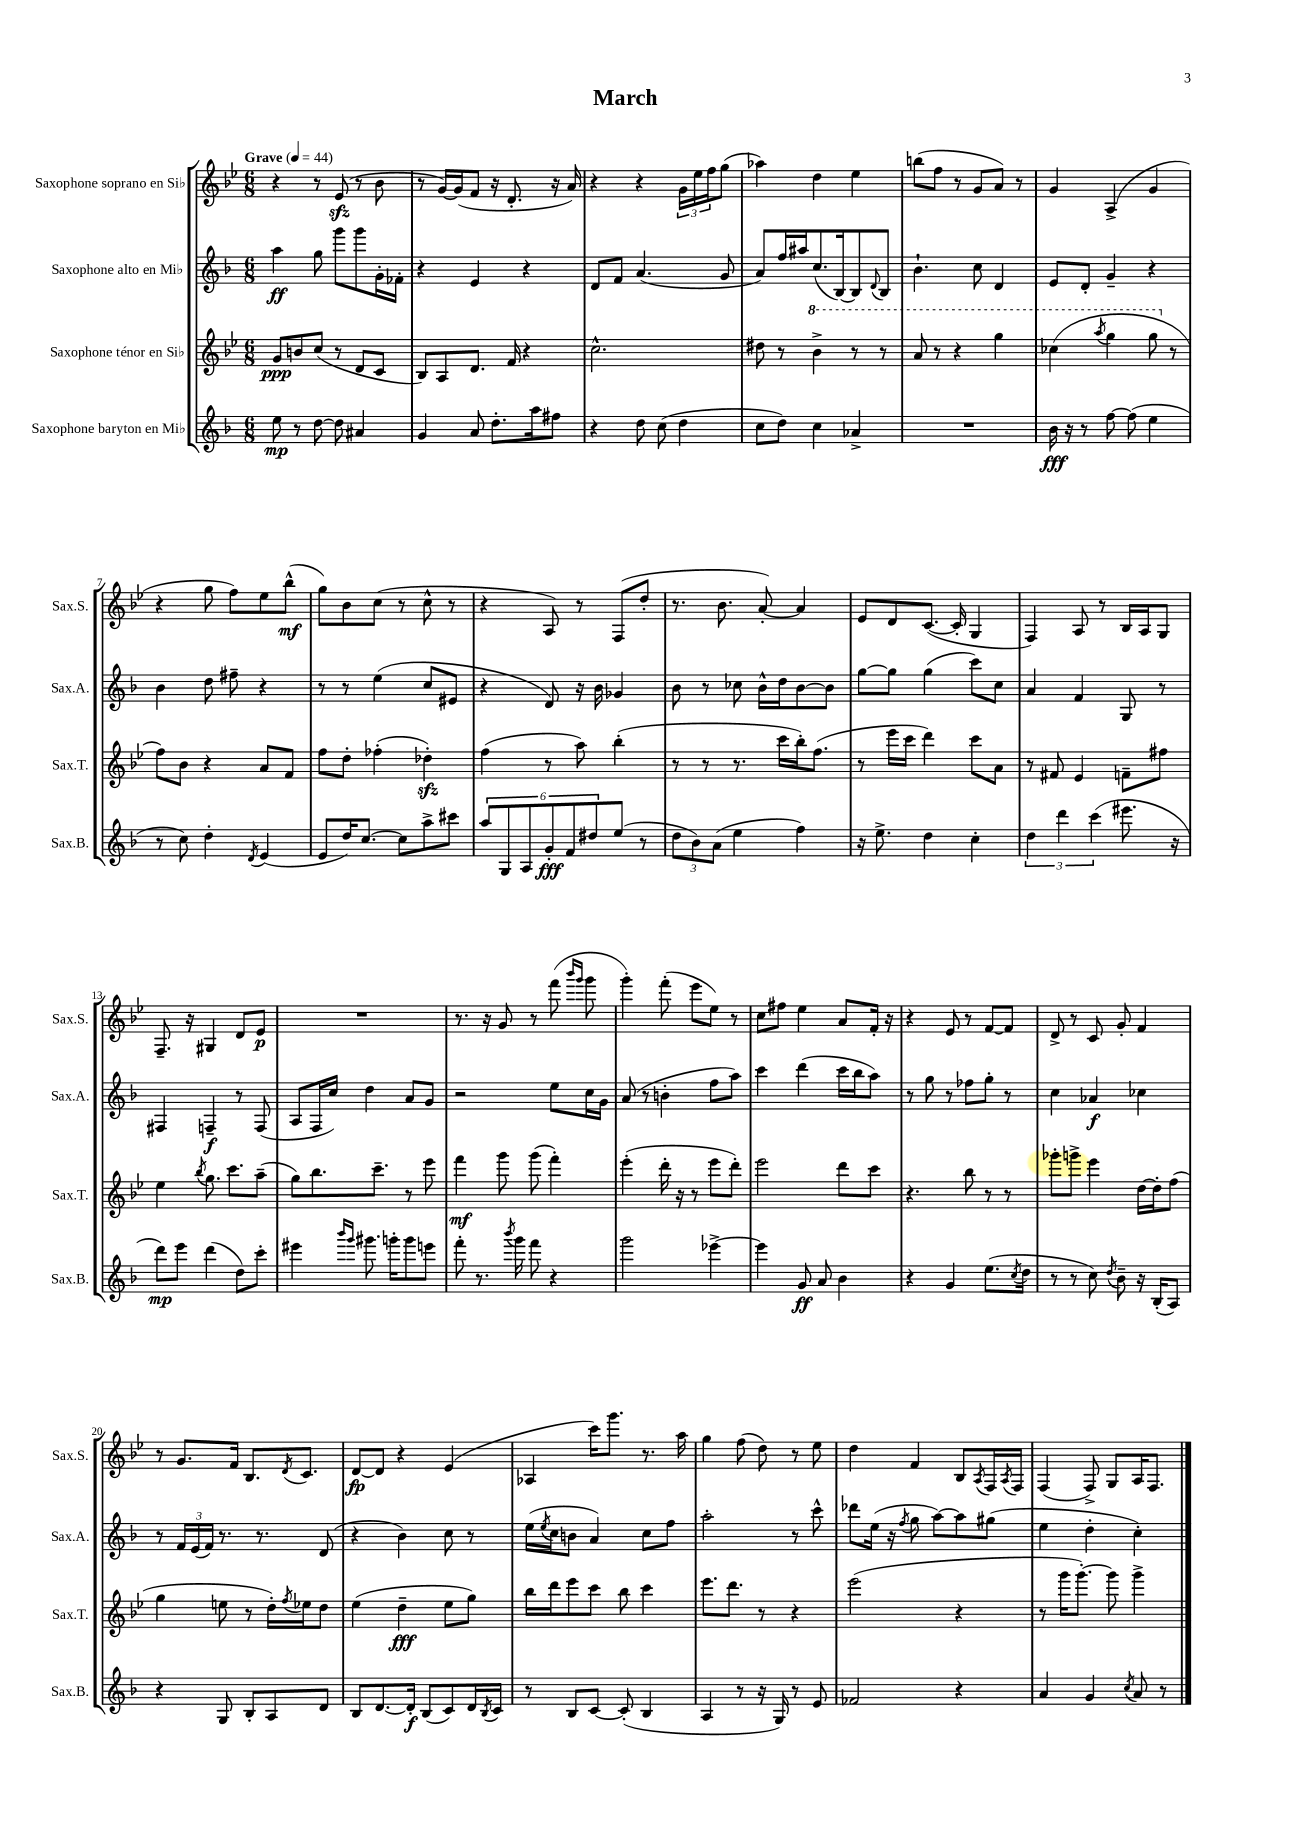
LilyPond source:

\header { title = "March" }
<<
\new StaffGroup <<
\new Staff = "s0" \with { instrumentName = "Saxophone soprano en Sib" shortInstrumentName = "Sax.S." } {
    \clef treble \key bes \major \numericTimeSignature \time 6/8 \tempo "Grave" 4 = 44
    r4 r8 ees'8\sfz( r8 bes'8 |
    r8 g'16~) g'16( f'8 r16 d'8.-. r16 a'16) |
    r4 r4 \tuplet 3/2 { g'16 ees''16 f''16 } g''8( |
    aes''4) d''4 ees''4 |
    b''8( f''8 r8 g'8 a'8) r8 |
    g'4 a4->( g'4 |
    r4 g''8 f''8) ees''8 bes''8-^\mf( |
    g''8) bes'8 c''8( r8 c''8-^ r8 |
    r4 a8) r8 f8( d''8-. |
    r8. bes'8. a'8~-.) a'4 |
    ees'8 d'8 c'8.~( c'16-. g4 |
    f4) a8 r8 bes16 a16 g8 |
    f8.-- r16 gis4 d'8 ees'8\p |
    R2. |
    r8. r16 g'8 r8 f'''8( \grace { bes'''16 g'''16 } g'''8 |
    g'''4-.) f'''8-.( ees'''8 ees''8) r8 |
    c''8 fis''8 ees''4 a'8 f'16-. r16 |
    r4 ees'8 r8 f'8~ f'8 |
    d'8-> r8 c'8 g'8-. f'4 |
    r8 g'8. f'16 bes8. \acciaccatura { d'8 } c'8. |
    d'8~\fp d'8 r4 ees'4( |
    aes4 c'''16) g'''8. r8. a''16 |
    g''4 f''8( d''8) r8 ees''8 |
    d''4 f'4 bes8 \acciaccatura { a8 } f16 \acciaccatura { a8 } f16 |
    f4( f8->) g8 a16 f8. \bar "|." |
}
\new Staff = "s1" \with { instrumentName = "Saxophone alto en Mib" shortInstrumentName = "Sax.A." } {
    \clef treble \key f \major \numericTimeSignature \time 6/8
    a''4\ff g''8 g'''8 g'''8 g'16-. fes'16-. |
    r4 e'4 r4 |
    d'8 f'8 a'4.( g'8 |
    a'8) f''16 ais''16 c''8.( bes16~) bes8 \appoggiatura { d'8 } bes8 |
    bes'4.-! c''8 d'4 |
    e'8 d'8-. g'4-- r4 |
    bes'4 d''8 fis''8-- r4 |
    r8 r8 e''4( c''8 eis'8 |
    r4 d'8) r16 bes'16 ges'4 |
    bes'8 r8 ces''8 bes'16-^ d''16 bes'8~ bes'8 |
    g''8~ g''8 g''4( c'''8) c''8 |
    a'4 f'4 g8 r8 |
    fis4 f4--\f r8 f8( |
    a8 f16 c''16) d''4 a'8 g'8 |
    r2 e''8 c''16 g'16 |
    a'8( r8 b'4-. f''8 a''8) |
    c'''4 d'''4( c'''16 bes''16 a''8) |
    r8 g''8 r8 fes''8 g''8-. r8 |
    c''4 aes'4\f ces''4 |
    r8 \tuplet 3/2 { f'16 e'16( f'16) } r8. r8. d'8( |
    r4 bes'4) c''8 r8 |
    e''16( \acciaccatura { e''8 } c''16 b'8 a'4) c''8 f''8 |
    a''2-. r8 c'''8-^ |
    des'''8 e''16( r16 \acciaccatura { f''8 } g''8 a''8~) a''8 gis''8( |
    e''4 d''4-. c''4-.) \bar "|." |
}
\new Staff = "s2" \with { instrumentName = "Saxophone ténor en Sib" shortInstrumentName = "Sax.T." } {
    \clef treble \key bes \major \numericTimeSignature \time 6/8
    g'8\ppp b'8 c''8( r8 d'8 c'8 |
    bes8) a8 d'8. f'16 r4 |
    c''2.-^ |
    dis''8 r8 \ottava #1 bes''4-> r8 r8 |
    a''8 r8 r4 g'''4 |
    ces'''4( \acciaccatura { a'''8 } g'''4 g'''8 \ottava #0 r8 |
    f''8) bes'8 r4 a'8 f'8 |
    f''8 d''8-. fes''4-.( des''4-.\sfz) |
    f''4( r8 a''8) bes''4-.( |
    r8 r8 r8. c'''16 bes''16-.) f''8.( |
    r8 ees'''16 c'''16 d'''4) c'''8 a'8 |
    r8 fis'8 ees'4 f'8-- fis''8 |
    ees''4 \acciaccatura { bes''8 } g''8. c'''8. a''8--( |
    g''8) bes''8. c'''8.-- r8 ees'''8 |
    f'''4\mf g'''8 g'''8( f'''4-.) |
    ees'''4-.( d'''16-. r16 r8 ees'''8 d'''8-.) |
    ees'''2 d'''8 c'''8 |
    r4. bes''8 r8 r8 |
    ges'''8-. g'''8-> ees'''4 d''16~ d''16-. f''8( |
    g''4 e''8 r8 d''16-.) \acciaccatura { f''8 } ees''16 d''8 |
    ees''4( d''4--\fff ees''8 g''8) |
    bes''16 d'''16 ees'''8 c'''8 bes''8 c'''4 |
    ees'''8. d'''8. r8 r4 |
    ees'''2( r4 |
    r8 g'''16 g'''8.~-.) g'''8 g'''4-> \bar "|." |
}
\new Staff = "s3" \with { instrumentName = "Saxophone baryton en Mib" shortInstrumentName = "Sax.B." } {
    \clef treble \key f \major \numericTimeSignature \time 6/8
    e''8\mp r8 d''8~ d''8 ais'4 |
    g'4 a'8 d''8.-. a''16 fis''8 |
    r4 d''8 c''8( d''4 |
    c''8 d''8) c''4 aes'4-> |
    R2. |
    bes'16\fff r16 r8 f''8~ f''8( e''4 |
    r8 c''8) d''4-. \acciaccatura { d'8 } e'4( |
    e'8 d''16) c''8.~ c''8 a''8-> cis'''8 |
    \tuplet 6/4 { a''8 g8 a8 g'8-.\fff f'8 dis''8 } e''8( r8 |
    \tuplet 3/2 { d''8 bes'8) a'8( } e''4 f''4) |
    r16 e''8.-> d''4 c''4-. |
    \tuplet 3/2 { d''4 d'''4 c'''4( } eis'''8. r16 |
    d'''8\mp) e'''8 d'''4( d''8) c'''8-. |
    eis'''4 \grace { bes'''16 g'''16 } gis'''8. g'''16-. g'''8 e'''8 |
    f'''8-. r8. \acciaccatura { bes'''8 } g'''16 f'''8 r4 |
    g'''2 ees'''4~-> |
    ees'''4 g'8\ff a'8 bes'4 |
    r4 g'4 e''8.( \acciaccatura { c''8 } d''16 |
    r8 r8 c''8) \acciaccatura { d''8 } bes'8-- r16 bes16-.( a8) |
    r4 g8 bes8-. a8 d'8 |
    bes8 d'8.~ d'16-.\f bes8( c'8) d'16 \acciaccatura { bes8 } c'16 |
    r8 bes8 c'8~ c'8-.( bes4 |
    a4 r8 r16 g16) r8 e'8 |
    fes'2 r4 |
    a'4 g'4 \acciaccatura { c''8 } a'8 r8 \bar "|." |
}
>>
>>
